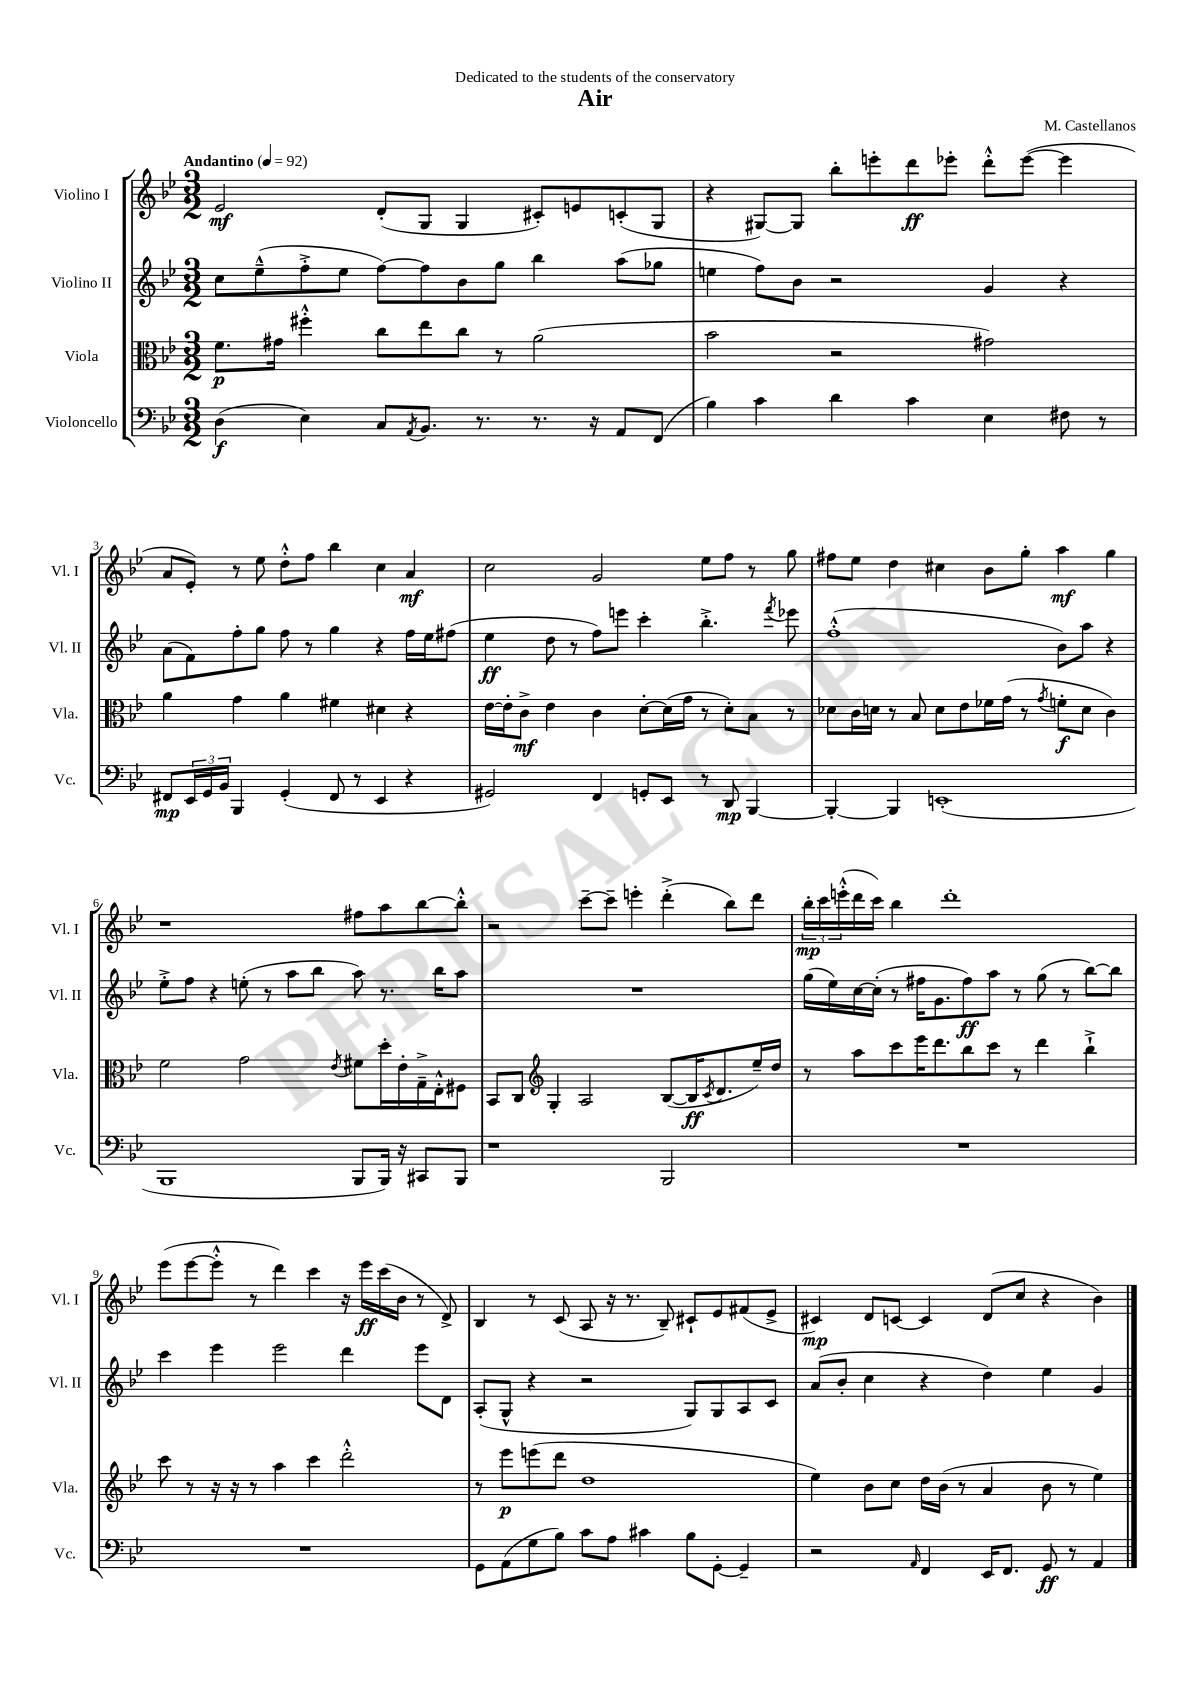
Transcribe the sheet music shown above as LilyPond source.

\header { title = "Air" composer = "M. Castellanos" dedication = "Dedicated to the students of the conservatory" }
<<
\new StaffGroup <<
\new Staff = "s0" \with { instrumentName = "Violino I" shortInstrumentName = "Vl. I" } {
    \clef treble \key bes \major \numericTimeSignature \time 3/2 \tempo "Andantino" 4 = 92
    ees'2\mf d'8-.( g8 g4 cis'8-.) e'8 c'8-.( g8 |
    r4 gis8~) gis8 bes''8-. e'''8-. d'''8\ff ees'''8-. d'''8-.-^ ees'''8~( ees'''4 |
    a'8 ees'8-.) r8 ees''8 d''8-.-^ f''8 bes''4 c''4 a'4\mf |
    c''2 g'2 ees''8 f''8 r8 g''8 |
    fis''8 ees''8 d''4 cis''4 bes'8 g''8-. a''4\mf g''4 |
    r1 fis''8 a''8 bes''8~ bes''8-.-^ |
    r2 c'''8~-- c'''8-- e'''4-. d'''4-.->( bes''8) d'''8 |
    \tuplet 3/2 { bes''16-.\mp c'''16 e'''16-.-^( } d'''16 c'''16) bes''4 d'''1-. |
    ees'''8( ees'''8~ ees'''8-.-^ r8 d'''4) c'''4 r16 ees'''16\ff c'''16( bes'16 r8 d'8->) |
    bes4 r8 c'8( a8 r16 r8. bes8--) cis'8-! ees'8 fis'8( ees'8-> |
    cis'4\mp) d'8 c'8~ c'4 d'8( c''8 r4 bes'4) \bar "|." |
}
\new Staff = "s1" \with { instrumentName = "Violino II" shortInstrumentName = "Vl. II" } {
    \clef treble \key bes \major \numericTimeSignature \time 3/2
    c''8 ees''8---^( f''8-.-> ees''8 f''8~) f''8 bes'8 g''8 bes''4 a''8( ges''8 |
    e''4 f''8) bes'8 r2 g'4 r4 |
    a'8( f'8) f''8-. g''8 f''8 r8 g''4 r4 f''16 ees''16 fis''8( |
    ees''4\ff d''8 r8 f''8) e'''8 c'''4-. bes''4.-.-> \acciaccatura { f'''8 } ees'''8 |
    f''1-.-^( bes'8) a''8 r4 |
    ees''8-.-> f''8 r4 e''8-.( r8 a''8 bes''8 a''8) r8. bes''16 a''8 |
    R1. |
    g''16( ees''16) c''16~ c''16-.( r8 fis''16 g'8. fis''8\ff) a''8 r8 g''8( r8 bes''8~) bes''8 |
    c'''4 ees'''4 ees'''2 d'''4 ees'''8 d'8 |
    a8-.( g8-^ r4 r2 g8) g8 a8 c'8 |
    a'8( bes'8-. c''4 r4 d''4) ees''4 g'4 \bar "|." |
}
\new Staff = "s2" \with { instrumentName = "Viola" shortInstrumentName = "Vla." } {
    \clef alto \key bes \major \numericTimeSignature \time 3/2
    f'8.\p gis'16 fis''4-.-^ c''8 ees''8 c''8 r8 a'2( |
    bes'2 r2 gis'2) |
    a'4 g'4 a'4 fis'4 dis'4 r4 |
    ees'16~ ees'16-. c'8->\mf ees'4 c'4 d'8~-. d'16( g'16 r8 d'8-.) bes8 r8 |
    des'8 c'16 d'16 r8 bes8 d'8 ees'8 fes'16 g'16( r8 \acciaccatura { g'8 } f'8-.\f d'8 c'4) |
    f'2 g'2 \acciaccatura { ees'8 } fis'8 d''16-. ees'16-. g16---> ees16-.-^ fis8 |
    bes,8 c8 \clef treble g4-. a2 bes8~( bes16\ff \acciaccatura { c'8 } d'8. ees''16--) d''16 |
    r8 a''8 c'''8 ees'''16 d'''8. bes''8 c'''8 r8 d'''4 bes''4-!-> |
    c'''8 r8 r16 r16 r8 a''4 c'''4 d'''2-.-^ |
    r8 ees'''8\p e'''8( d'''8 d''1 |
    ees''4) bes'8 c''8 d''16 bes'16( r8 a'4 bes'8 r8 ees''4) \bar "|." |
}
\new Staff = "s3" \with { instrumentName = "Violoncello" shortInstrumentName = "Vc." } {
    \clef bass \key bes \major \numericTimeSignature \time 3/2
    d4\f( ees4) c8 \acciaccatura { a,8 } bes,8. r8. r8. r16 a,8 f,8( |
    bes4) c'4 d'4 c'4 ees4 fis8 r8 |
    fis,8\mp \tuplet 3/2 { ees,16 g,16 bes,16 } bes,,4 g,4-.( fis,8 r8 ees,4 r4 |
    gis,2) f,4 g,8-. ees,8 r8 d,8\mp bes,,4~ |
    bes,,4~-. bes,,4 e,1-.( |
    bes,,1 bes,,8 bes,,16) r16 cis,8 bes,,8 |
    r1 bes,,2 |
    R1. |
    R1. |
    g,8 a,8( g8 bes8) c'8 a8 cis'4 bes8 g,8~-. g,4-- |
    r2 \grace { a,16 } f,4 ees,16 f,8. g,8\ff r8 a,4 \bar "|." |
}
>>
>>
